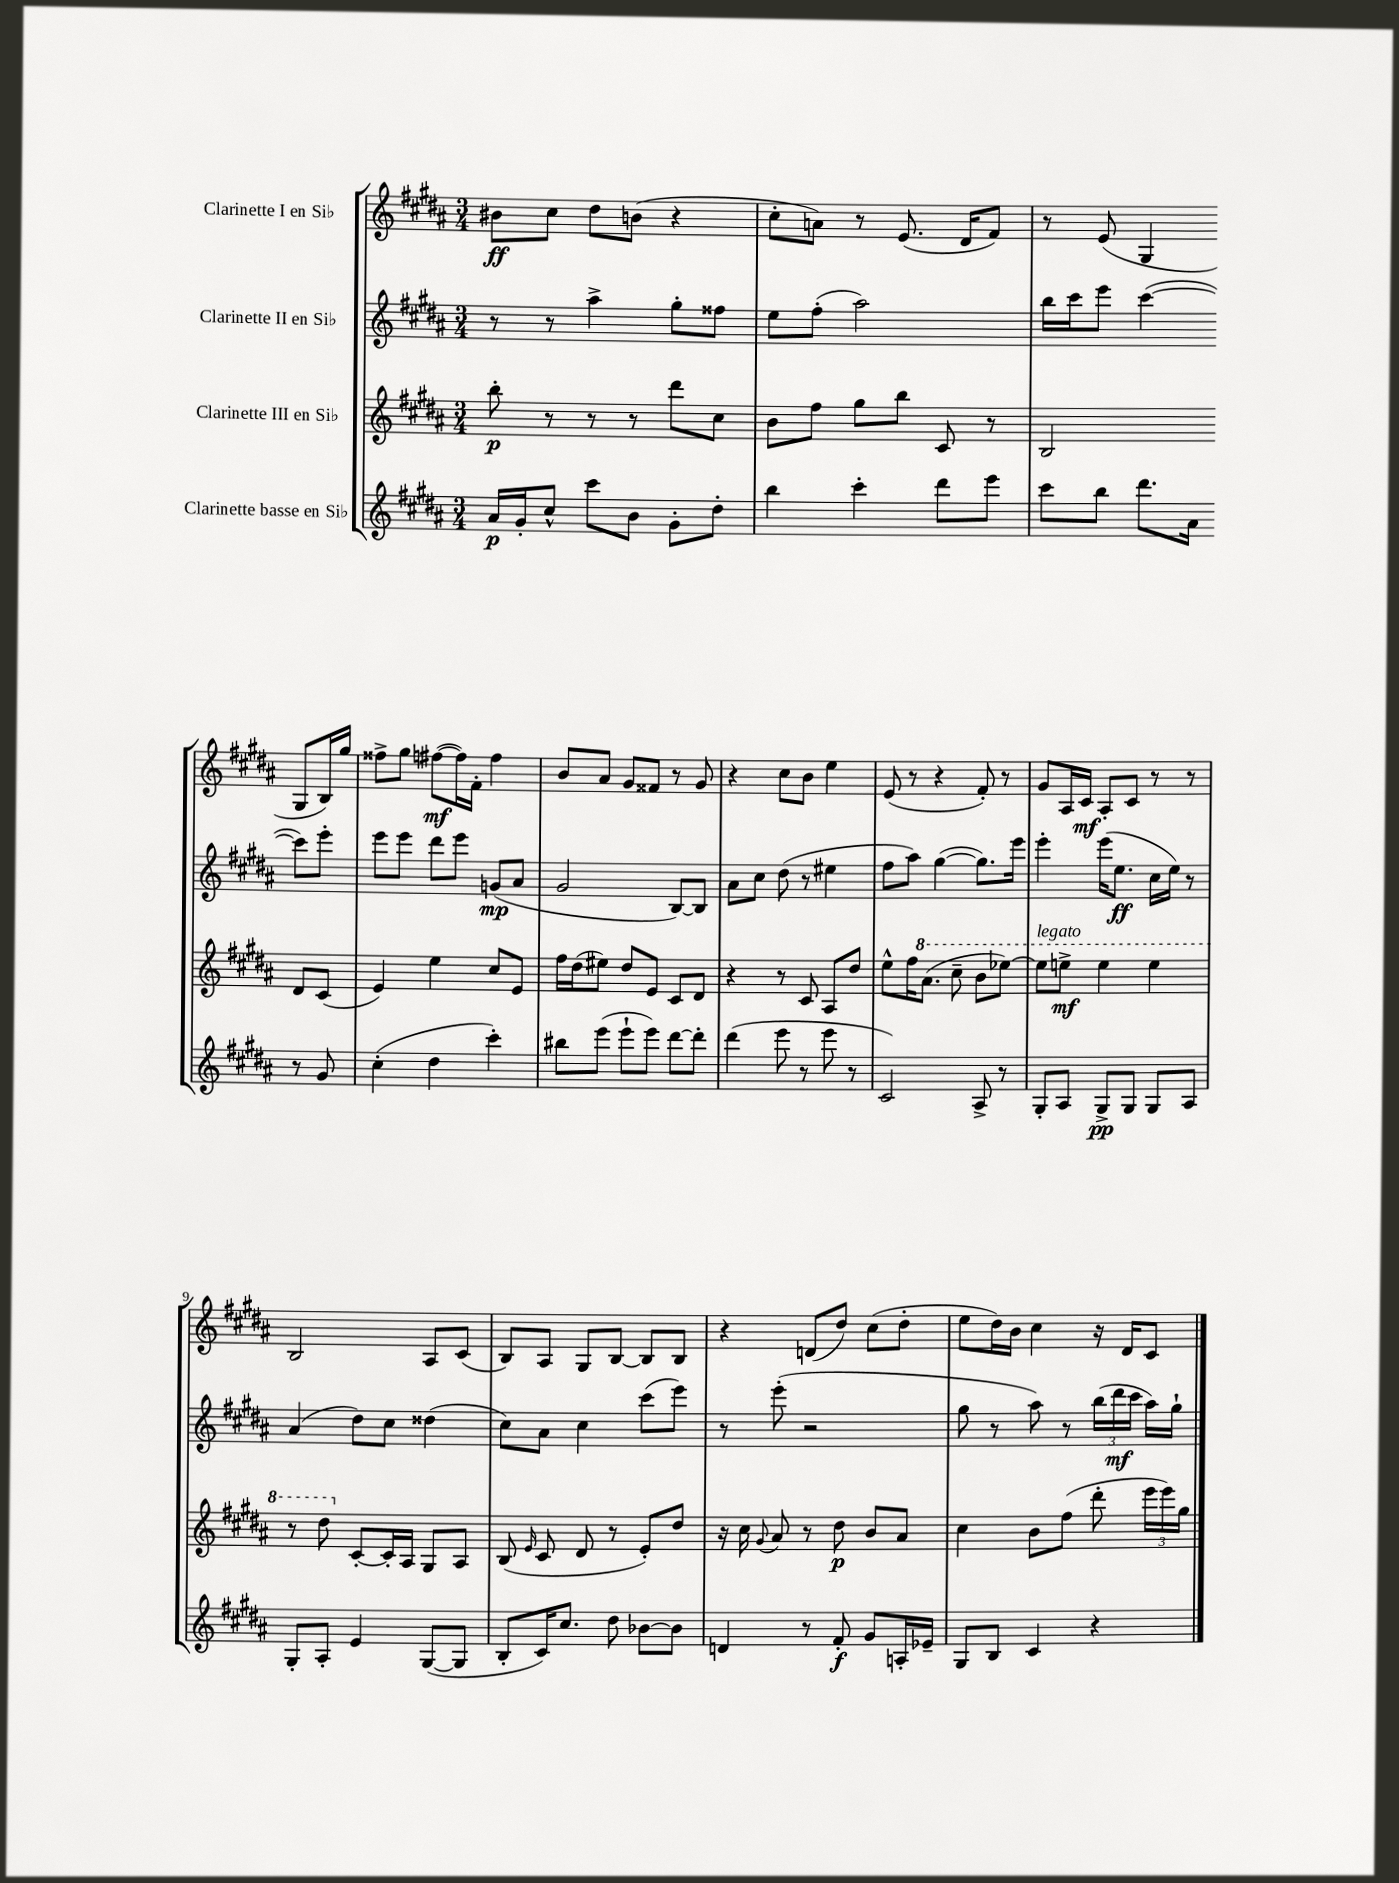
<<
\new StaffGroup <<
\new Staff = "s0" \with { instrumentName = "Clarinette I en Sib" } {
    \clef treble \key b \major \numericTimeSignature \time 3/4
    \autoBeamOff bis'8[\ff cis''8] dis''8[ b'8]( r4 |
    cis''8[-. a'8]) r8 e'8.( dis'16[ fis'8]) |
    r8 e'8( gis4 gis8[ b16) gis''16] |
    fisis''8[-> gis''8] fis''8[~\mf( fis''16) fis'16]-. fis''4 |
    b'8[ ais'8] gis'8[ fisis'8] r8 gis'8 |
    r4 cis''8[ b'8] e''4 |
    e'8( r8 r4 fis'8-.) r8 |
    gis'8[ ais16 cis'16]\mf ais8[-. cis'8] r8 r8 |
    b2 ais8[ cis'8]( |
    b8[) ais8] gis8[ b8]~ b8[ b8] |
    r4 d'8[( dis''8]) cis''8[( dis''8]-. |
    e''8[ dis''16) b'16] cis''4 r16 dis'16[ cis'8] \bar "|." |
}
\new Staff = "s1" \with { instrumentName = "Clarinette II en Sib" } {
    \clef treble \key b \major \numericTimeSignature \time 3/4
    \autoBeamOff r8 r8 ais''4-> gis''8[-. fisis''8] |
    e''8[ fis''8]-.( ais''2) |
    b''16[ cis'''16 e'''8] cis'''4~( cis'''8[) e'''8]-. |
    e'''8[ e'''8] dis'''8[ e'''8] g'8[\mp( ais'8] |
    gis'2 b8[~) b8] |
    ais'8[ cis''8] dis''8( r8 eis''4 |
    fis''8[ ais''8]) gis''4~( gis''8.[) e'''16] |
    e'''4-. e'''16[( e''8.]\ff cis''16[ e''16]) r8 |
    ais'4( dis''8[) cis''8] disis''4( |
    cis''8[) ais'8] cis''4 cis'''8[( e'''8]) |
    r8 e'''8-.( r2 |
    gis''8 r8 ais''8) r8 \tuplet 3/2 { b''16[( dis'''16\mf cis'''16] } ais''16[) gis''16]-! \bar "|." |
}
\new Staff = "s2" \with { instrumentName = "Clarinette III en Sib" } {
    \clef treble \key b \major \numericTimeSignature \time 3/4
    \autoBeamOff b''8-.\p r8 r8 r8 dis'''8[ cis''8] |
    b'8[ fis''8] gis''8[ b''8] cis'8 r8 |
    b2 dis'8[ cis'8]( |
    e'4) e''4 cis''8[ e'8] |
    fis''16[ dis''16( eis''8]) dis''8[ e'8] cis'8[ dis'8] |
    r4 r8 cis'8 ais8[ dis''8] |
    e''8[-^ fis''16 \ottava #1 ais''8.]( cis'''8-- b''8[ ees'''8]~) |
    ees'''8[^\markup { \italic "legato" } e'''8]->\mf e'''4 e'''4 |
    r8 dis'''8 \ottava #0 cis'8[~-. cis'16-. ais16] gis8[ ais8] |
    b8( \grace { e'16 } cis'8 dis'8 r8 e'8[-.) dis''8] |
    r16 cis''16 \appoggiatura { gis'8 } ais'8 r8 dis''8\p b'8[ ais'8] |
    cis''4 b'8[ fis''8]( dis'''8-. \tuplet 3/2 { e'''16[ e'''16) gis''16] } \bar "|." |
}
\new Staff = "s3" \with { instrumentName = "Clarinette basse en Sib" } {
    \clef treble \key b \major \numericTimeSignature \time 3/4
    \autoBeamOff ais'16[\p gis'16-. cis''8]-^ cis'''8[ b'8] gis'8[-. dis''8]-. |
    b''4 cis'''4-. dis'''8[ e'''8] |
    cis'''8[ b''8] dis'''8.[ ais'16] r8 gis'8 |
    cis''4-.( dis''4 cis'''4-.) |
    bis''8[ e'''8]( e'''8[-! e'''8]) dis'''8[~ dis'''8]-. |
    dis'''4( e'''8 r8 e'''8 r8 |
    cis'2) ais8-> r8 |
    gis8[-. ais8] gis8[->\pp gis8] gis8[ ais8] |
    gis8[-. ais8]-. e'4 gis8[~( gis8] |
    b8[-. cis'16) cis''8.] dis''8 bes'8[~ bes'8] |
    d'4 r8 fis'8-.\f gis'8[ a16-. ees'16]-- |
    gis8[ b8] cis'4 r4 \bar "|." |
}
>>
>>
